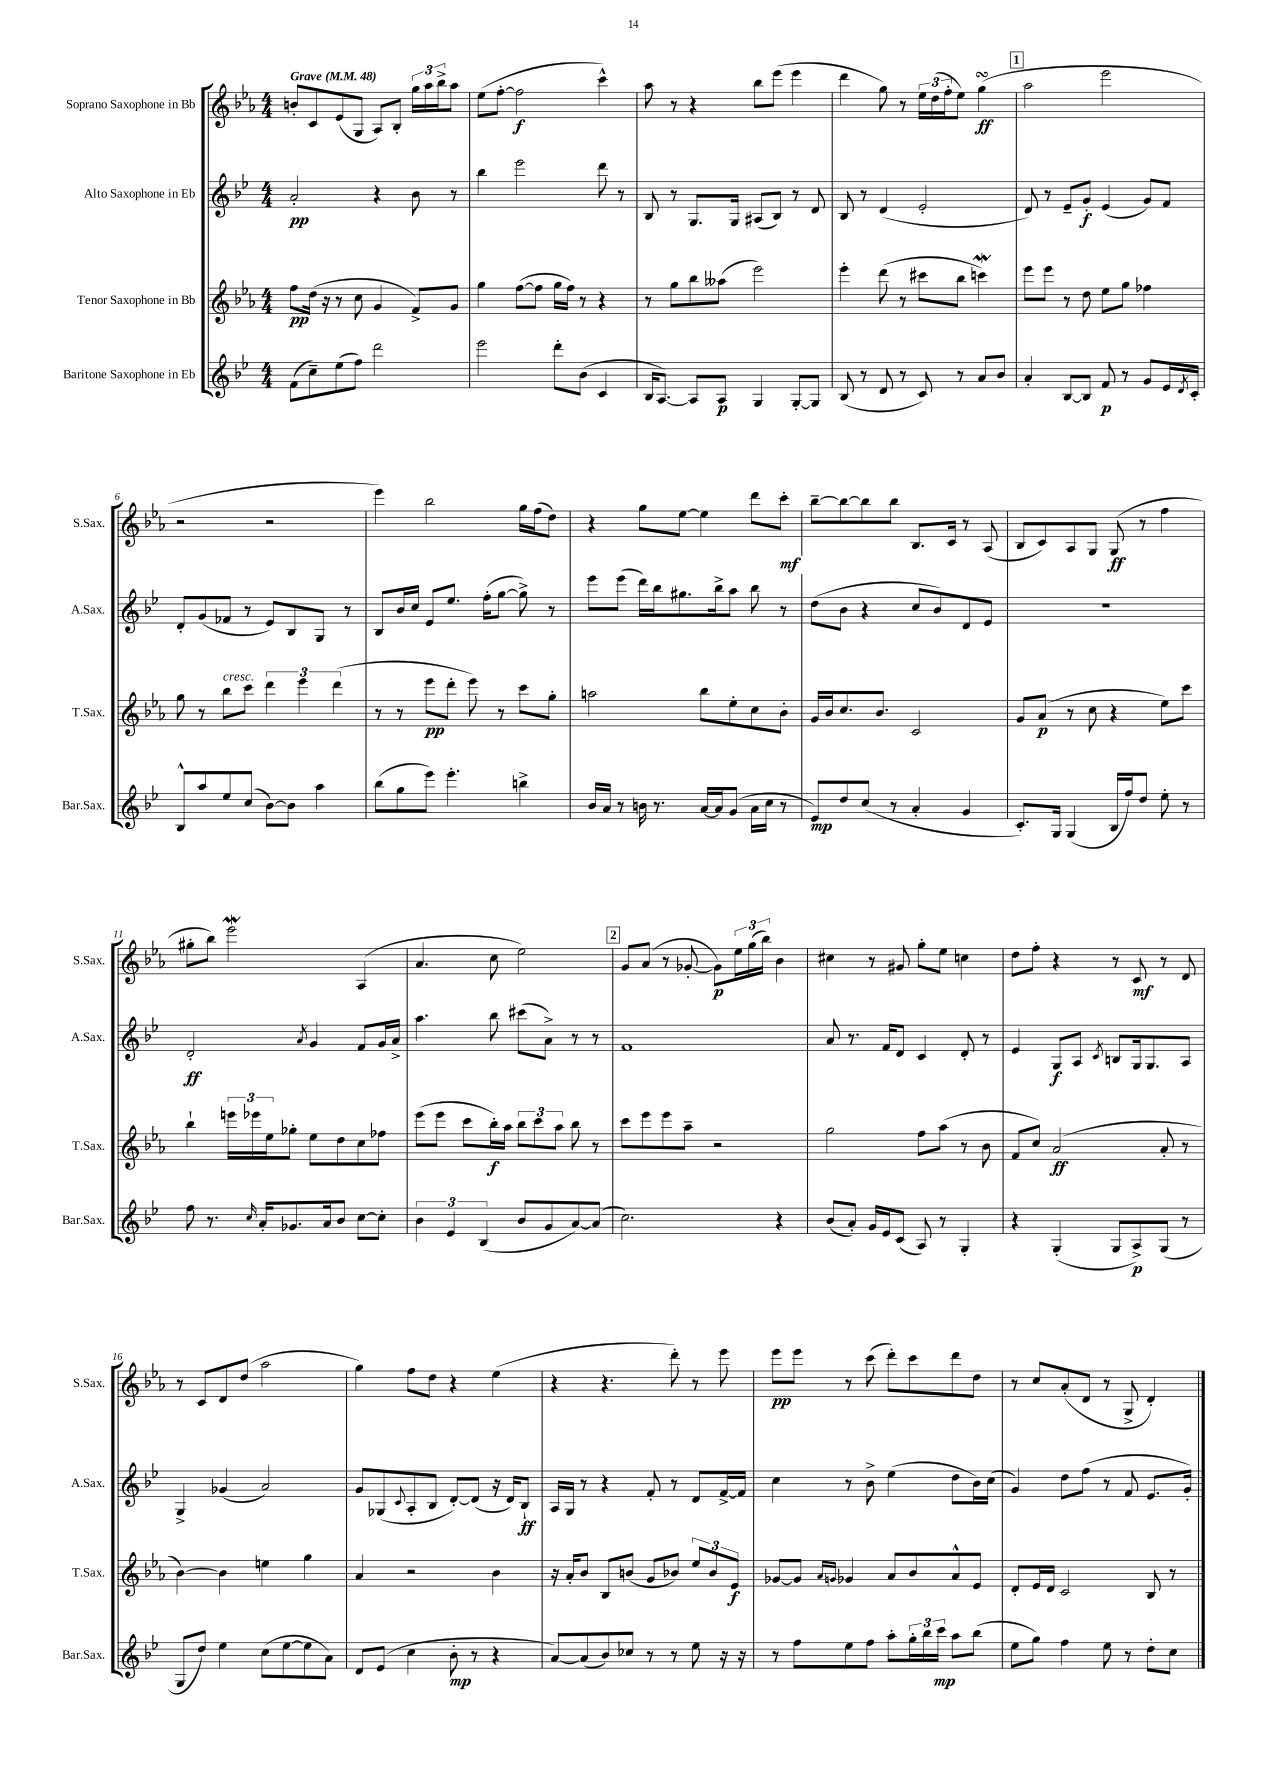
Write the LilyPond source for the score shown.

<<
\new StaffGroup <<
\new Staff = "s0" \with { instrumentName = "Soprano Saxophone in Bb" shortInstrumentName = "S.Sax." } {
    \clef treble \key ees \major \numericTimeSignature \time 4/4 \tempo "Grave" 4 = 48
    b'8-. c'8 ees'8( g8 aes8) bes8-. \tuplet 3/2 { g''16 aes''16 bes''16-> } aes''8 |
    ees''8( f''8~-. f''2\f c'''4-^) |
    aes''8 r8 r4 bes''8 ees'''8( ees'''4 |
    d'''4 g''8) r8 \tuplet 3/2 { ees''16 d''16( f''16-. } ees''8) g''4\turn\ff( |
    \mark \markup { \box "1" } aes''2 ees'''2 |
    r2 r2 |
    ees'''4) bes''2 g''16 f''16( d''8) |
    r4 g''8 ees''8~ ees''4 d'''8 c'''8-.\mf |
    bes''8~-- bes''8~ bes''8 bes''8 bes8. c'16 r8 aes8( |
    bes8 c'8) aes8 g8 g8\ff( r8 f''4 |
    gis''8-. bes''8) ees'''2\mordent aes4( |
    aes'4. c''8 ees''2) |
    \mark \markup { \box "2" } g'8 aes'8( r8 ges'8~-. ges'8\p) \tuplet 3/2 { ees''16 g''16( bes''16) } bes'4 |
    cis''4 r8 gis'8 g''8-. ees''8 c''4 |
    d''8 f''8-. r4 r8 c'8\mf r8 d'8 |
    r8 c'8 d'8 d''8( aes''2 |
    g''4) f''8 d''8 r4 ees''4( |
    r4 r4. d'''8-.) r8 ees'''8 |
    ees'''8\pp ees'''8 r8 c'''8( d'''8-.) c'''8 d'''8 d''8 |
    r8 c''8 aes'8-.( d'8 r8 g8-> d'4-.) \bar "|." |
}
\new Staff = "s1" \with { instrumentName = "Alto Saxophone in Eb" shortInstrumentName = "A.Sax." } {
    \clef treble \key bes \major \numericTimeSignature \time 4/4
    a'2-.\pp r4 bes'8 r8 |
    bes''4 ees'''2 d'''8 r8 |
    bes8 r8 g8. g16 ais8( bes8) r8 d'8 |
    bes8 r8 d'4( ees'2-. |
    \mark \markup { \box "1" } d'8) r8 ees'8-- g'8-.\f ees'4( g'8) f'8 |
    d'8-. g'8( fes'8 r8 ees'8) bes8 g8 r8 |
    bes8 bes'16 c''16 ees'8 ees''8. f''16-.( g''8~ g''8->) r8 |
    ees'''8 ees'''8( d'''16) bes''16 gis''8. bes''16-> a''8 bes''8 r8 |
    d''8( bes'8 r4 c''8 bes'8) d'8 ees'8 |
    R1 |
    d'2-.\ff \acciaccatura { a'8 } g'4 f'8 g'16 a'16-> |
    a''4. bes''8 cis'''8( a'8->) r8 r8 |
    \mark \markup { \box "2" } f'1 |
    a'8 r8. f'16 d'8 c'4 d'8-. r8 |
    ees'4 g8\f a8 \acciaccatura { c'8 } b8 g16 g8. a8 |
    g4-> ges'4( a'2) |
    g'8 ges8( \appoggiatura { c'8 } a8-. bes8 d'8~-.) d'8( r16 d'16) bes8-!\ff |
    a16 g16 r8 r4 f'8-. r8 d'8 f'16~-> f'16 |
    c''4 r8 bes'8-> ees''4( d''8 bes'16) c''16( |
    g'4) d''8 f''8( r8 f'8 ees'8. g'16-.) \bar "|." |
}
\new Staff = "s2" \with { instrumentName = "Tenor Saxophone in Bb" shortInstrumentName = "T.Sax." } {
    \clef treble \key ees \major \numericTimeSignature \time 4/4
    f''8\pp d''16( r16 r8 c''8 g'4 f'8->) g'8 |
    g''4 f''8~( f''8 g''16 f''16) r8 r4 |
    r8 g''8 bes''8 aeses''8( ees'''2) |
    ees'''4-. d'''8( r8 cis'''8 bes''8 c'''4\mordent) |
    \mark \markup { \box "1" } ees'''8 ees'''8 r8 d''8 ees''8 g''8 fes''4 |
    g''8 r8 bes''8^\markup { \italic "cresc." } c'''8 \tuplet 3/2 { d'''4 ees'''4 d'''4( } |
    r8 r8 ees'''8\pp d'''8-. ees'''8) r8 c'''8 g''8-. |
    a''2 bes''8 ees''8-. c''8 bes'8-. |
    g'16 bes'16 c''8. bes'8. c'2 |
    g'8 aes'8\p( r8 c''8 r4 ees''8) c'''8 |
    bes''4-! \tuplet 3/2 { e'''16 ees'''16 ees''16 } ges''8-. ees''8 d''8 c''8 fes''8 |
    ees'''8( ees'''8 c'''8 bes''16-.\f) aes''16 \tuplet 3/2 { bes''8 c'''8 aes''8 } bes''8 r8 |
    \mark \markup { \box "2" } c'''8 ees'''8 ees'''8 aes''8-- r2 |
    g''2 f''8 aes''8( r8 bes'8 |
    f'8 c''8) aes'2\ff( aes'8-. r8 |
    bes'4~) bes'4 e''4 g''4 |
    aes'4 r2 bes'4 |
    r16 aes'16-. bes'8 bes8 b'8( g'8 bes'8) \tuplet 3/2 { ees''8 bes'8 ees'8\f } |
    ges'8~ ges'8 \grace { aes'16 g'16 } ges'4 aes'8 bes'8 aes'8-^ ees'8 |
    d'8-. ees'16 d'16 c'2 bes8 r8 \bar "|." |
}
\new Staff = "s3" \with { instrumentName = "Baritone Saxophone in Eb" shortInstrumentName = "Bar.Sax." } {
    \clef treble \key bes \major \numericTimeSignature \time 4/4
    f'8( c''8--) ees''8( f''8) d'''2 |
    ees'''2 d'''8-. bes'8( c'4 |
    bes16 a8.~) a8 a8\p g4 g8~-. g8 |
    bes8( r8 d'8 r8 c'8) r8 a'8 bes'8 |
    \mark \markup { \box "1" } a'4-. bes8~ bes8 f'8\p r8 g'8 ees'16 \acciaccatura { d'8 } c'16-. |
    bes8-^ a''8 ees''8 c''8( bes'8~) bes'8 a''4 |
    bes''8( g''8 ees'''8) ees'''4.-. b''4-> |
    bes'16 a'16 r8 b'16 r8. a'16~ a'16 g'8( a'16 c''16 r8 |
    ees'8\mp) d''8 c''8( r8 a'4-. g'4 |
    c'8.-.) g16 g4( bes16 f''16) d''8 ees''8-. r8 |
    f''8 r8. \grace { c''16 } a'16-. ges'8. a'16 bes'8 c''8~ c''8-. |
    \tuplet 3/2 { bes'4 ees'4 bes4( } bes'8 g'8 a'8~) a'8( |
    \mark \markup { \box "2" } c''2.) r4 |
    bes'8( a'8-.) g'16 ees'16 c'8( a8) r8 g4-. |
    r4 g4-.( g8 a8->\p) g8( r8 |
    g8 d''8) ees''4 c''8( ees''8~ ees''8 a'8) |
    d'8 ees'8( c''4 bes'8-.\mp r8 r4 |
    a'8~) a'8( bes'8) ces''8 r8 r8 ees''8 r16 r16 |
    r8 f''8 ees''8 f''8 a''8-. \tuplet 3/2 { g''16-. bes''16 c'''16\mp } a''8 bes''8( |
    ees''8 g''8) f''4 ees''8 r8 d''8-. c''8 \bar "|." |
}
>>
>>
